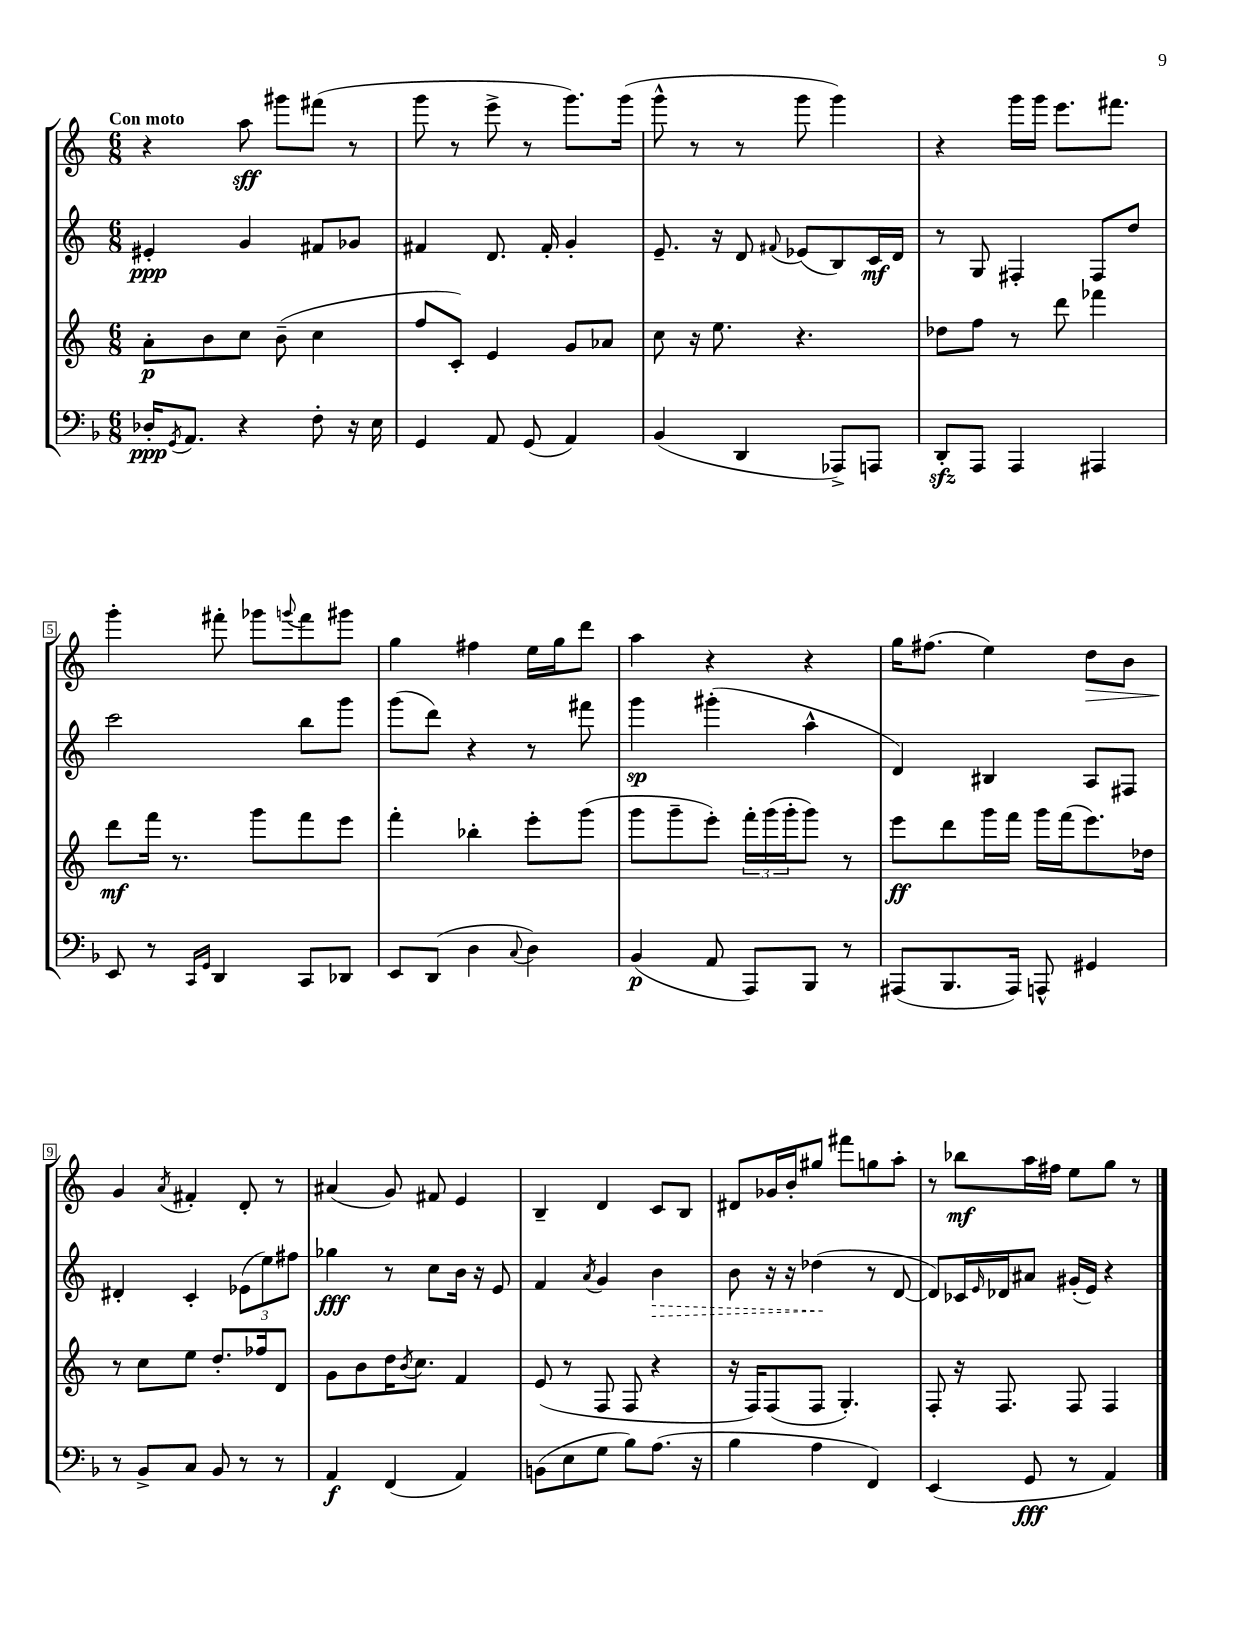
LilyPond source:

<<
\new StaffGroup <<
\new Staff = "s0" {
    \clef treble \key c \major \numericTimeSignature \time 6/8 \tempo "Con moto"
    r4 a''8\sff gis'''8 fis'''8( r8 |
    g'''8 r8 e'''8-> r8 g'''8.) g'''16( |
    g'''8-^ r8 r8 g'''8 g'''4) |
    r4 g'''16 g'''16 e'''8. fis'''8. |
    g'''4-. fis'''8-. ges'''8 \appoggiatura { g'''8 } fis'''8 gis'''8 |
    g''4 fis''4 e''16 g''16 d'''8 |
    a''4 r4 r4 |
    g''16 fis''8.( e''4) d''8\> b'8 |
    g'4\! \acciaccatura { a'8 } fis'4-. d'8-. r8 |
    ais'4( g'8) fis'8 e'4 |
    b4-- d'4 c'8 b8 |
    dis'8 ges'16 b'16-. gis''8 fis'''8 g''8 a''8-. |
    r8 bes''8\mf a''16 fis''16 e''8 g''8 r8 \bar "|." |
}
\new Staff = "s1" {
    \clef treble \key c \major \numericTimeSignature \time 6/8
    eis'4-.\ppp g'4 fis'8 ges'8 |
    fis'4 d'8. fis'16-. g'4-. |
    e'8.-- r16 d'8 \appoggiatura { fis'8 } ees'8( b8) c'16\mf d'16 |
    r8 g8 fis4-. fis8 d''8 |
    c'''2 b''8 g'''8 |
    g'''8( d'''8) r4 r8 fis'''8 |
    g'''4\sp gis'''4-.( a''4-^ |
    d'4) bis4 a8 fis8 |
    dis'4-. c'4-. \tuplet 3/2 { ees'8( e''8) fis''8 } |
    ges''4\fff r8 c''8 b'16 r16 e'8 |
    f'4 \acciaccatura { a'8 } g'4 \once \override Hairpin.style = #'dashed-line b'4\> |
    b'8 r16 r16 des''4\!( r8 d'8~ |
    d'8) ces'16 \grace { e'16 } des'16 ais'8 gis'16-.( e'16) r4 \bar "|." |
}
\new Staff = "s2" {
    \clef treble \key c \major \numericTimeSignature \time 6/8
    a'8-.\p b'8 c''8 b'8--( c''4 |
    f''8 c'8-.) e'4 g'8 aes'8 |
    c''8 r16 e''8. r4. |
    des''8 f''8 r8 d'''8 fes'''4 |
    d'''8\mf f'''16 r8. g'''8 f'''8 e'''8 |
    f'''4-. bes''4-. e'''8-. g'''8( |
    g'''8 g'''8-- e'''8-.) \tuplet 3/2 { f'''16-. g'''16( g'''16-. } g'''8) r8 |
    e'''8\ff d'''8 g'''16 f'''16 g'''16 f'''16( e'''8.) des''16 |
    r8 c''8 e''8 d''8.-. fes''16 d'8 |
    g'8 b'8 d''16 \acciaccatura { b'8 } c''8. f'4 |
    e'8( r8 f8 f8 r4 |
    r16 f16) f8( f8 g4.-.) |
    f8-. r16 f8. f8 f4 \bar "|." |
}
\new Staff = "s3" {
    \clef bass \key f \major \numericTimeSignature \time 6/8
    des16-.\ppp \acciaccatura { g,8 } a,8. r4 f8-. r16 e16 |
    g,4 a,8 g,8( a,4) |
    bes,4( d,4 aes,,8->) a,,8 |
    d,8-.\sfz a,,8 a,,4 ais,,4 |
    e,8 r8 \grace { c,16 g,16 } d,4 c,8 des,8 |
    e,8 d,8( d4 \appoggiatura { c8 } d4) |
    bes,4\p( a,8 a,,8) bes,,8 r8 |
    ais,,8( bes,,8. ais,,16) a,,8-^ gis,4 |
    r8 bes,8-> c8 bes,8 r8 r8 |
    a,4\f f,4( a,4) |
    b,8( e8 g8 bes8) a8.( r16 |
    bes4 a4 f,4) |
    e,4( g,8\fff r8 a,4) \bar "|." |
}
>>
>>
\layout { \context { \Score \override BarNumber.stencil = #(make-stencil-boxer 0.1 0.3 ly:text-interface::print) } }
